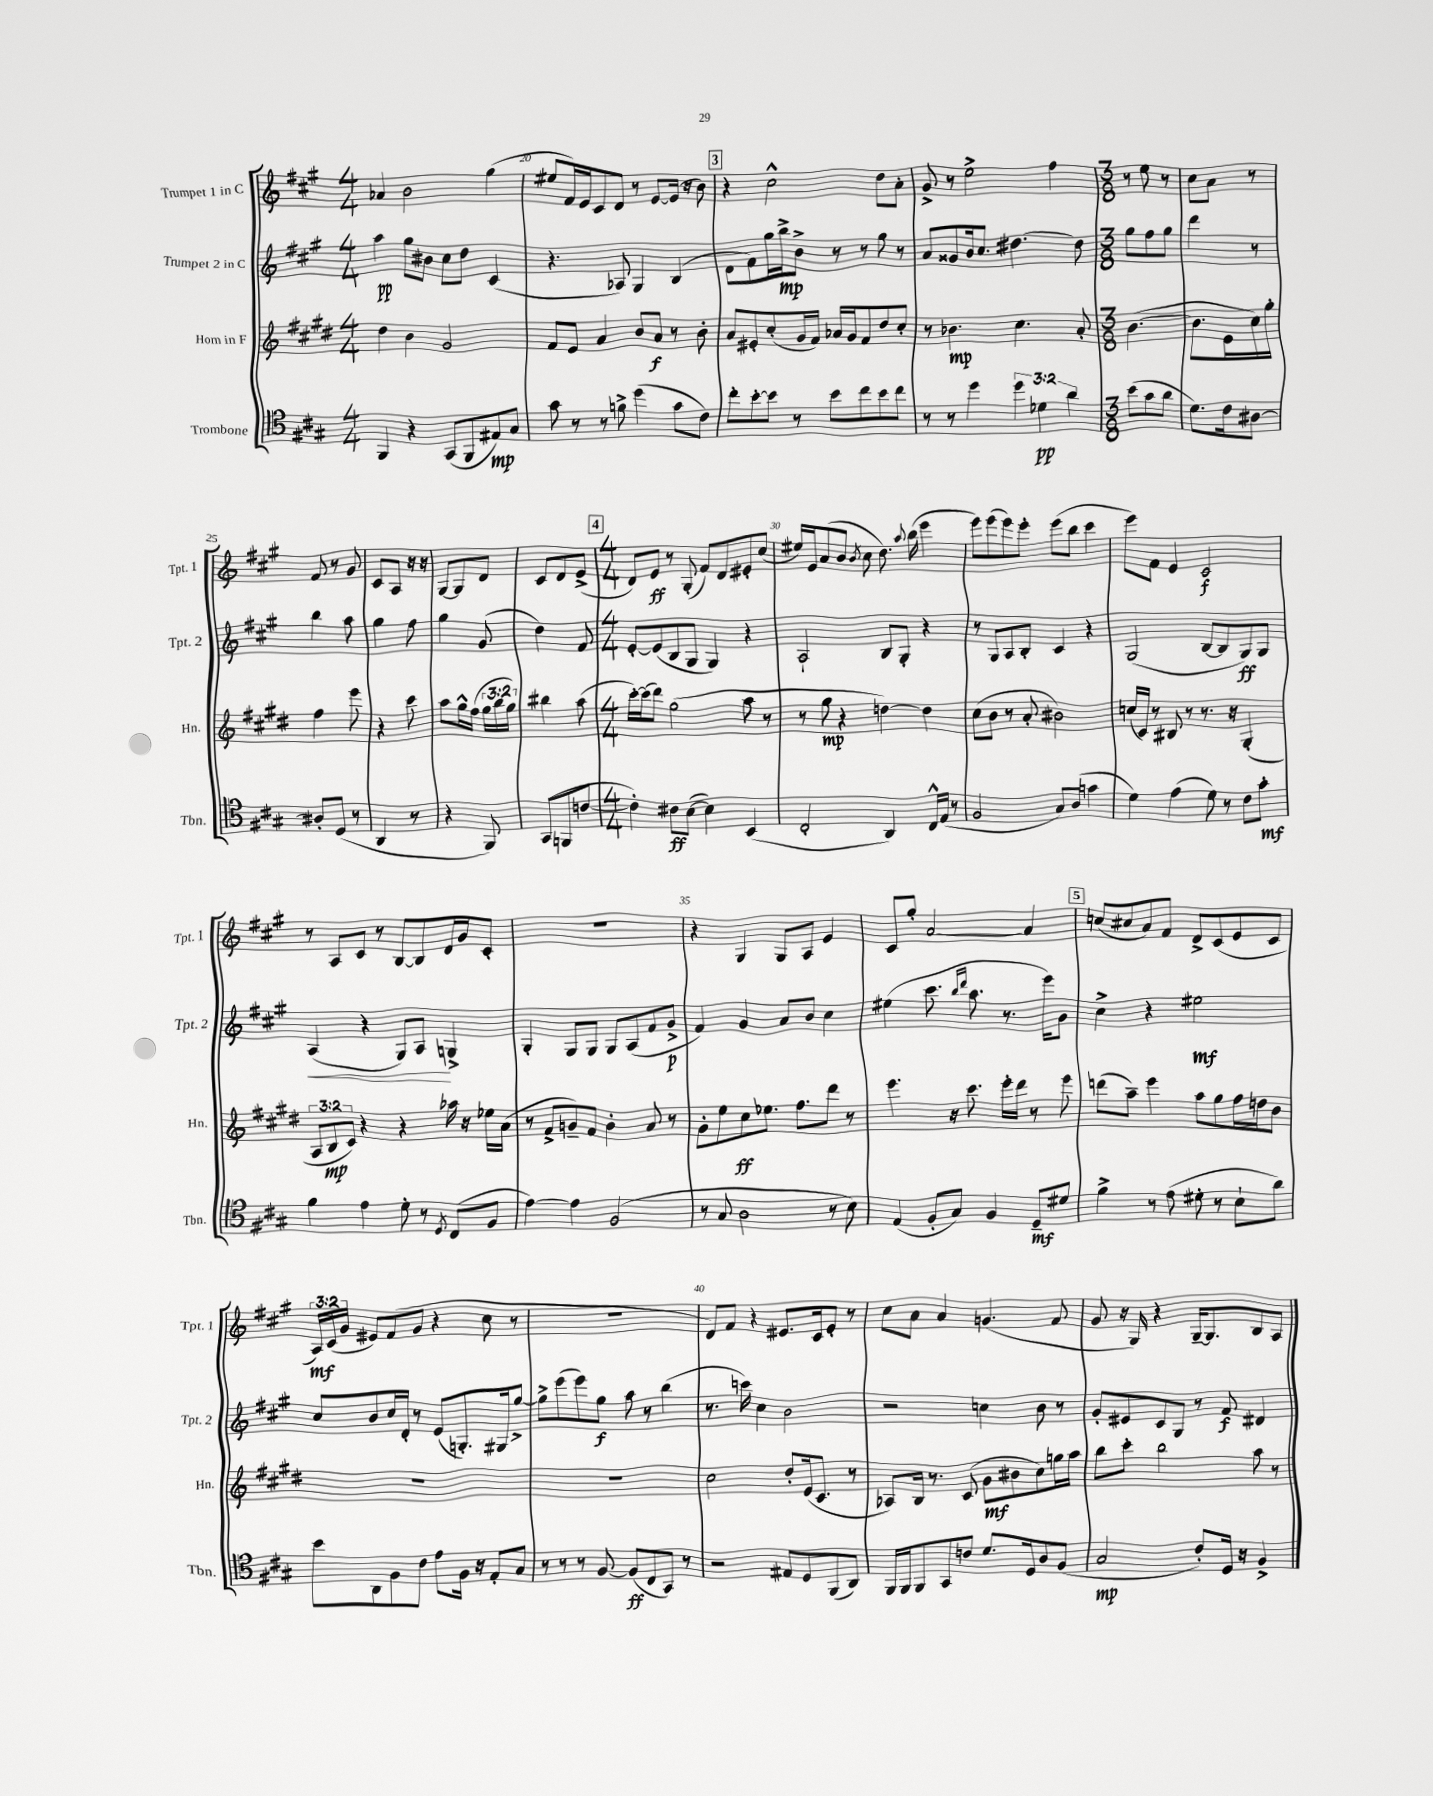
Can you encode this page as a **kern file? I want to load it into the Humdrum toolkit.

**kern	**kern	**kern	**kern
*staff4	*staff3	*staff2	*staff1
*clefC4	*clefG2	*clefG2	*clefG2
*k[f#c#g#]	*k[f#c#g#d#]	*k[f#c#g#]	*k[f#c#g#]
*M4/4	*M4/4	*M4/4	*M4/4
4FF#	4dd#	4aa	4a-
4r	4b	8gg#	2b
.	.	8b#	.
(8GG#	2g#	8cc#	.
8FF#	.	8dd	.
8E#)	.	(4c#	(4gg#
8G#	.	.	.
=	=	=	=
8g#	8f#	4.r	8ee#
8r	8e	.	16f#)
.	.	.	16e
8r	4a	.	8c#
8f^	.	8A-)	8d
(4dd	8b	4G#	8r
.	8a	.	[8e
8g#	8r	(4B	(16e]
.	.	.	16r
8c#)	8b'	.	8b)
=	=	=	=
8cc#'	8a	8d	4r
[8b'	8e#'	8f#)	.
8b]	(8cc#'	16gg#	2cc#^^
.	.	16bb^	.
8r	16g#	8b^	.
.	16f#)	.	.
8b	16a-	8r	.
.	16g#	.	.
8cc#	8f#	8r	.
8b	8dd#	8gg#	8dd
8cc#	8cc#'	8r	8a'
=	=	=	=
8r	8r	8a	8g#^
8r	4.b-	8g##	8r
4dd	.	16b	2ee^
.	.	8.cc#	.
6dd	4.cc#	[4.dd#	.
6d-	.	.	.
.	.	.	4ff#
6a	.	.	.
.	8a'	8dd#]	.
=	=	=	=
*M3/8	*M3/8	*M3/8	*M3/8
(8b	([4.b	8gg#	8r
8g#	.	8ff#	8ee
8a	.	8gg#	8r
=	=	=	=
8.d)	8.b]	4ddd	8cc#
.	.	.	8a
16c#	16e	.	.
[8A#	16cc#)	8r	8r
.	16gg#'	.	.
=	=	=	=
8A#']	4ff#	4bb	8f#
(8D	.	.	8r
8r	8eee	8aa	8g#
=	=	=	=
4AA	4r	4gg#	8c#
.	.	.	8A
8r	8ccc#	8ff#	16r
.	.	.	16r
=	=	=	=
4r	8aa	4gg#	[8G#
.	16gg#^^	.	8G#]
.	(16ff#	.	.
8FF#)	24gg#	(8g#	8d
.	24bb	.	.
.	24gg#)	.	.
=	=	=	=
(8GG#	4bb#	4dd)	8c#
8FF	.	.	8d
[8c	(8aa	8f#	(8e^
=	=	=	=
*M4/4	*M4/4	*M4/4	*M4/4
4c'])	[16ccc#')	[8e'	8d)
.	(16ccc#]	.	.
.	8ddd#)	(8e]	8e
8c#	(2gg#	8B	8r
([8B	.	8G#	(8G#'
4B])	.	4G#)	8f#)
.	.	.	8d
(4BB	8aa	4r	8e#'
.	8r	.	(8cc#
=	=	=	=
2C#'	8r	2A`	16ee#)
.	.	.	16e
.	8gg#	.	(8a
.	4r	.	8b
.	.	.	8qb
.	.	.	8cc#
4AA)	[4dd)	8B	8.dd)
.	.	8G#'	.
.	.	.	8qqaa
.	.	.	(16bb
16C#^^	4dd]	4r	4eee
(16E	.	.	.
8r	.	.	.
=	=	=	=
2F#	(8cc#	8r	8eee)
.	8b	8G#	(8eee
.	8r	8A	8eee)
.	8a'	8B'	8eee'
8G#)	2b#)	4c#	(8eee
(8A	.	.	8bb
4g	.	4r	4ccc#
=	=	=	=
4d)	(16cc	(2G#	8eee)
.	16c#)	.	.
.	8r	.	8f#
(4e	8B#	.	4e
.	8r	.	.
8d)	8.r	[8B	2c#
8r	.	8B]	.
.	16r	.	.
8c#	(4G#'	8G#)	.
8g#'	.	8G#	.
=	=	=	=
4f#	12A	(4A	8r
.	12B	.	.
.	.	.	8A
.	12c#)	.	.
4e	4r	4r	8c#
.	.	.	8r
8d'	4r	8G#)	[8B
8r	.	8A	8B]
8qD	.	.	.
(8C#	16aa-	4G^	16d
.	16r	.	16g#
8F#	16ee-	.	8c#'
.	(16a	.	.
=	=	=	=
[4e)	8r	4G#'	1r
.	8f#^	.	.
4e]	8g~)	8G#	.
.	8f#	8G#	.
(2F#	4b'	8G#	.
.	.	(8A	.
.	8a	8f#	.
.	8r	8g#^	.
=	=	=	=
8r	8g#'	4f#)	4r
8G#	8ee	.	.
2A	8cc#	4g#	4G#
.	8.ee-	.	.
.	.	8a	8G#
.	8.ff#	.	.
.	.	8b	8A
8r	8ddd#	4cc#	4e
8B)	8r	.	.
=	=	=	=
(4E	4.eee	(4ee#	8c#
.	.	.	8gg#'
8F#'	.	8.ccc#	[2a
8G#)	16r	.	.
.	.	16qqbb	.
.	.	16qqddd	.
.	8.ccc#	8.aa	.
4F#	.	.	.
.	16eee'	8.r	.
.	16ddd#	.	.
8D~	8r	.	4a]
.	.	16eee)	.
8d#	8eee	8g#	.
=	=	=	=
4f#^	(8ddd	4cc#^	(8cc
.	8aa~)	.	8cc#
8r	4eee	4r	8a)
(8e	.	.	8f#
8d#'	8aa	2ee#	8d^
8r	8gg#	.	(8c#
8B`	16ff#	.	8e
.	16dd	.	.
8a)	8b	.	8c#
=	=	=	=
8b	1r	8cc#	24A)
.	.	.	(24c#
.	.	.	24g#
8AA	.	8b	8e#)
8F#	.	16cc#	(8f#
.	.	16d'	.
8c#	.	8r	8g#
8e	.	(8e	4r
16F#	.	8.G')	.
16r	.	.	.
8E'	.	.	8cc#
.	.	16G#	.
8G#	.	[8gg#^	8r
=	=	=	=
8r	1r	8gg#^]	1r
8r	.	(8eee	.
8r	.	8eee)	.
[8F#	.	8gg#	.
(8F#]	.	8aa	.
8C#	.	8r	.
8GG#)	.	(4bb	.
8r	.	.	.
=	=	=	=
2r	2cc#	8.r	8d)
.	.	.	8f#
.	.	16ccc)	.
.	.	4cc#	4r
8E#	8dd#'	2b	8.e#
8D	(16e	.	.
.	8.c#	.	16c#
(8FF#	.	.	8e#'
8AA)	8r	.	8r
=	=	=	=
16FF#	8A-)	2r	8cc#
16FF#	.	.	.
8FF#	16B	.	8a
.	8.r	.	.
8GG#	.	.	4a
8c	(8c#	.	.
8.d	8g#	4cc	(4.g
.	8b#	.	.
16D	.	.	.
8A	8cc#)	8b	.
(8F#	16gg	8r	8f#
.	16aa	.	.
=	=	=	=
2G#	8bb	8g#'	8g#
.	8ccc#'	8e#	16r
.	.	.	16G#)
.	2bb	8c#	4r
.	.	8G#	.
8c#')	.	8r	[16G#~
.	.	.	8.G#]
16D	.	8f#	.
16r	.	.	.
4F#^	8aa	4d#	8B
.	8r	.	8A
==	==	==	==
*-	*-	*-	*-
